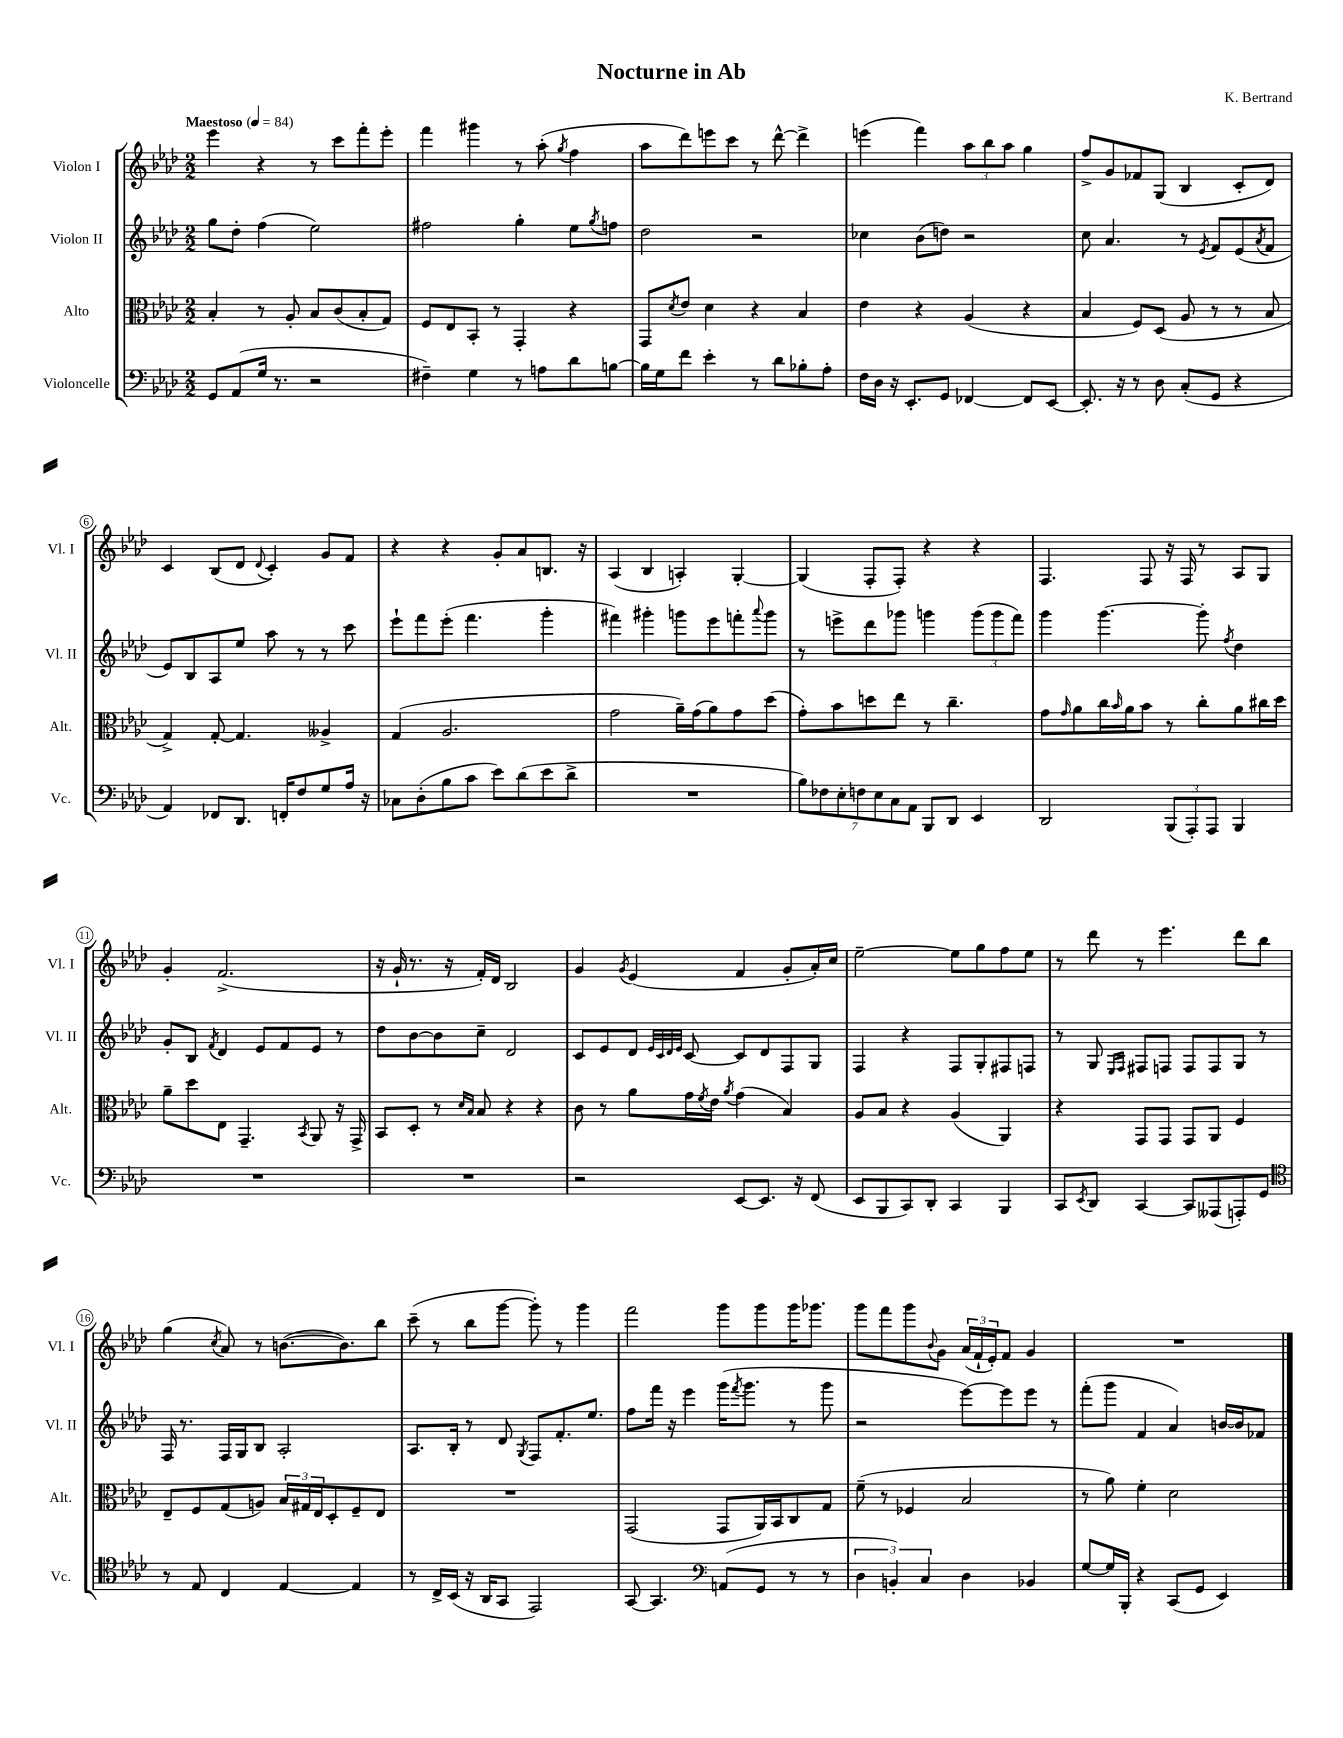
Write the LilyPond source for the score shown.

\header { title = "Nocturne in Ab" composer = "K. Bertrand" }
<<
\new StaffGroup <<
\new Staff = "s0" \with { instrumentName = "Violon I" shortInstrumentName = "Vl. I" } {
    \clef treble \key aes \major \numericTimeSignature \time 2/2 \tempo "Maestoso" 4 = 84
    ees'''4 r4 r8 c'''8 f'''8-. ees'''8-. |
    f'''4 gis'''4 r8 aes''8-.( \acciaccatura { g''8 } f''4 |
    aes''8 des'''8) e'''8 c'''8 r8 des'''8~-^ des'''4-> |
    e'''4( f'''4) \tuplet 3/2 { aes''8 bes''8 aes''8 } g''4 |
    f''8-> g'8 fes'8 g8( bes4 c'8-. des'8) |
    c'4 bes8( des'8 \appoggiatura { des'8 } c'4-.) g'8 f'8 |
    r4 r4 g'8-. aes'8 b8. r16 |
    aes4( bes4 a4-.) g4~-. |
    g4( f8-. f8-.) r4 r4 |
    f4. f8 r16 f16 r8 aes8 g8 |
    g'4-. f'2.->( |
    r16 g'16-! r8. r16 f'16-.) des'16 bes2 |
    g'4 \acciaccatura { g'8 } ees'4( f'4 g'8-. aes'16-.) c''16 |
    ees''2~-- ees''8 g''8 f''8 ees''8 |
    r8 des'''8 r8 ees'''4. des'''8 bes''8 |
    g''4( \acciaccatura { c''8 } aes'8) r8 b'8.~( b'8.) bes''8 |
    c'''8--( r8 bes''8 g'''8~ g'''8-.) r8 g'''4 |
    f'''2 g'''8 g'''8 g'''16 ges'''8. |
    g'''8 f'''8 g'''8 \appoggiatura { bes'8 } g'8 \tuplet 3/2 { aes'16( f'16-! ees'16-.) } f'8 g'4 |
    R1 \bar "|." |
}
\new Staff = "s1" \with { instrumentName = "Violon II" shortInstrumentName = "Vl. II" } {
    \clef treble \key aes \major \numericTimeSignature \time 2/2
    g''8 des''8-. f''4( ees''2) |
    fis''2 g''4-. ees''8 \acciaccatura { g''8 } f''8 |
    des''2 r2 |
    ces''4 bes'8( d''8) r2 |
    c''8 aes'4. r8 \acciaccatura { ees'8 } f'8 ees'8( \acciaccatura { aes'8 } f'8 |
    ees'8) bes8 aes8 ees''8 aes''8 r8 r8 c'''8 |
    ees'''8-! f'''8 ees'''8-.( f'''4. g'''4-. |
    fis'''4) gis'''4-. g'''8 ees'''8 f'''8-. \appoggiatura { aes'''8 } g'''8 |
    r8 e'''8-> des'''8 ges'''8 g'''4 \tuplet 3/2 { g'''8( g'''8 f'''8) } |
    g'''4 g'''4.~ g'''8-. \acciaccatura { f''8 } des''4 |
    g'8-. bes8 \acciaccatura { f'8 } des'4 ees'8 f'8 ees'8 r8 |
    des''8 bes'8~ bes'8 c''8-- des'2 |
    c'8 ees'8 des'8 \grace { ees'32 c'32 des'32 ees'32 } c'8~ c'8 des'8 f8 g8 |
    f4 r4 f8 g8-. fis8 f8 |
    r8 g8 \grace { ees16 f16 } fis8 f8 f8 f8 g8 r8 |
    f16 r8. f16 g16 bes8 aes2-. |
    aes8. bes16-. r8 des'8 \acciaccatura { g8 } f8 f'8.-. ees''8. |
    f''8 f'''16 r16 ees'''4 g'''16( \acciaccatura { f'''8 } g'''8. r8 g'''8 |
    r2 ees'''8~) ees'''8 ees'''8 r8 |
    f'''8-.( g'''8 f'4 aes'4) b'16~ b'16 fes'8 \bar "|." |
}
\new Staff = "s2" \with { instrumentName = "Alto" shortInstrumentName = "Alt." } {
    \clef alto \key aes \major \numericTimeSignature \time 2/2
    bes4-. r8 aes8-. bes8 c'8( bes8-. g8) |
    f8 ees8 bes,8-. r8 g,4-. r4 |
    g,8 \acciaccatura { des'8 } ees'8 des'4 r4 bes4 |
    ees'4 r4 aes4( r4 |
    bes4 f8) des8( aes8 r8 r8 bes8 |
    g4->) g8~-. g4. aeses4-> |
    g4( aes2. |
    g'2 aes'16--) g'16( aes'8) g'8 des''8( |
    g'8-.) bes'8 d''8 ees''8 r8 c''4.-- |
    g'8 \grace { g'16 } aes'8 c''16 \grace { bes'16 } aes'16 bes'8 r8 c''8-. aes'8 cis''16 des''16 |
    aes'8-- des''8 ees8 g,4.-- \acciaccatura { bes,8 } aes,8 r16 g,16-> |
    bes,8 des8-. r8 \grace { des'16 bes16 } bes8 r4 r4 |
    c'8 r8 aes'8 g'16 \acciaccatura { f'8 } ees'16 \acciaccatura { aes'8 } g'4( bes4) |
    aes8 bes8 r4 aes4( aes,4) |
    r4 g,8 g,8 g,8 aes,8 f4 |
    ees8-- f8 g8( a8) \tuplet 3/2 { bes16 gis16 ees16 } des8-. f8-- ees8 |
    R1 |
    g,2( g,8 aes,16) bes,16 c8 g8 |
    f'8--( r8 fes4 bes2 |
    r8 aes'8) f'4-. des'2 \bar "|." |
}
\new Staff = "s3" \with { instrumentName = "Violoncelle" shortInstrumentName = "Vc." } {
    \clef bass \key aes \major \numericTimeSignature \time 2/2
    g,8 aes,8( g16 r8. r2 |
    fis4--) g4 r8 a8 des'8 b8~ |
    b16 g16 f'8 ees'4-. r8 des'8 bes8-. aes8-. |
    f16 des16 r16 ees,8.-. g,8 fes,4~ fes,8 ees,8~ |
    ees,8.-. r16 r8 des8 c8-.( g,8 r4 |
    aes,4) fes,8 des,8. f,16-. f8 g8 aes16 r16 |
    ces8 des8-.( bes8 c'8 ees'8) des'8( ees'8 des'8-> |
    R1 |
    \tuplet 7/4 { bes8) fes8 ees8-. f8 ees8 c8 aes,8 } bes,,8 des,8 ees,4 |
    des,2 \tuplet 3/2 { bes,,8( aes,,8-.) aes,,8 } bes,,4 |
    R1 |
    R1 |
    r2 ees,8~ ees,8. r16 f,8( |
    ees,8 bes,,8 c,8) des,8-. c,4 bes,,4 |
    c,8 \acciaccatura { ees,8 } des,8 c,4~ c,8 aeses,,8( a,,8-.) g,8 |
    \clef tenor r8 ees8 c4 ees4~ ees4 |
    r8 c16-> bes,16( r16 aes,16 g,8 ees,2) |
    g,8~ g,4. \clef bass a,8( g,8 r8 r8 |
    \tuplet 3/2 { des4 b,4-.) c4 } des4 bes,4 |
    g8~ g16 bes,,16-. r4 c,8( g,8 ees,4) \bar "|." |
}
>>
>>
\layout { \context { \Score \override BarNumber.stencil = #(make-stencil-circler 0.1 0.3 ly:text-interface::print) } }
